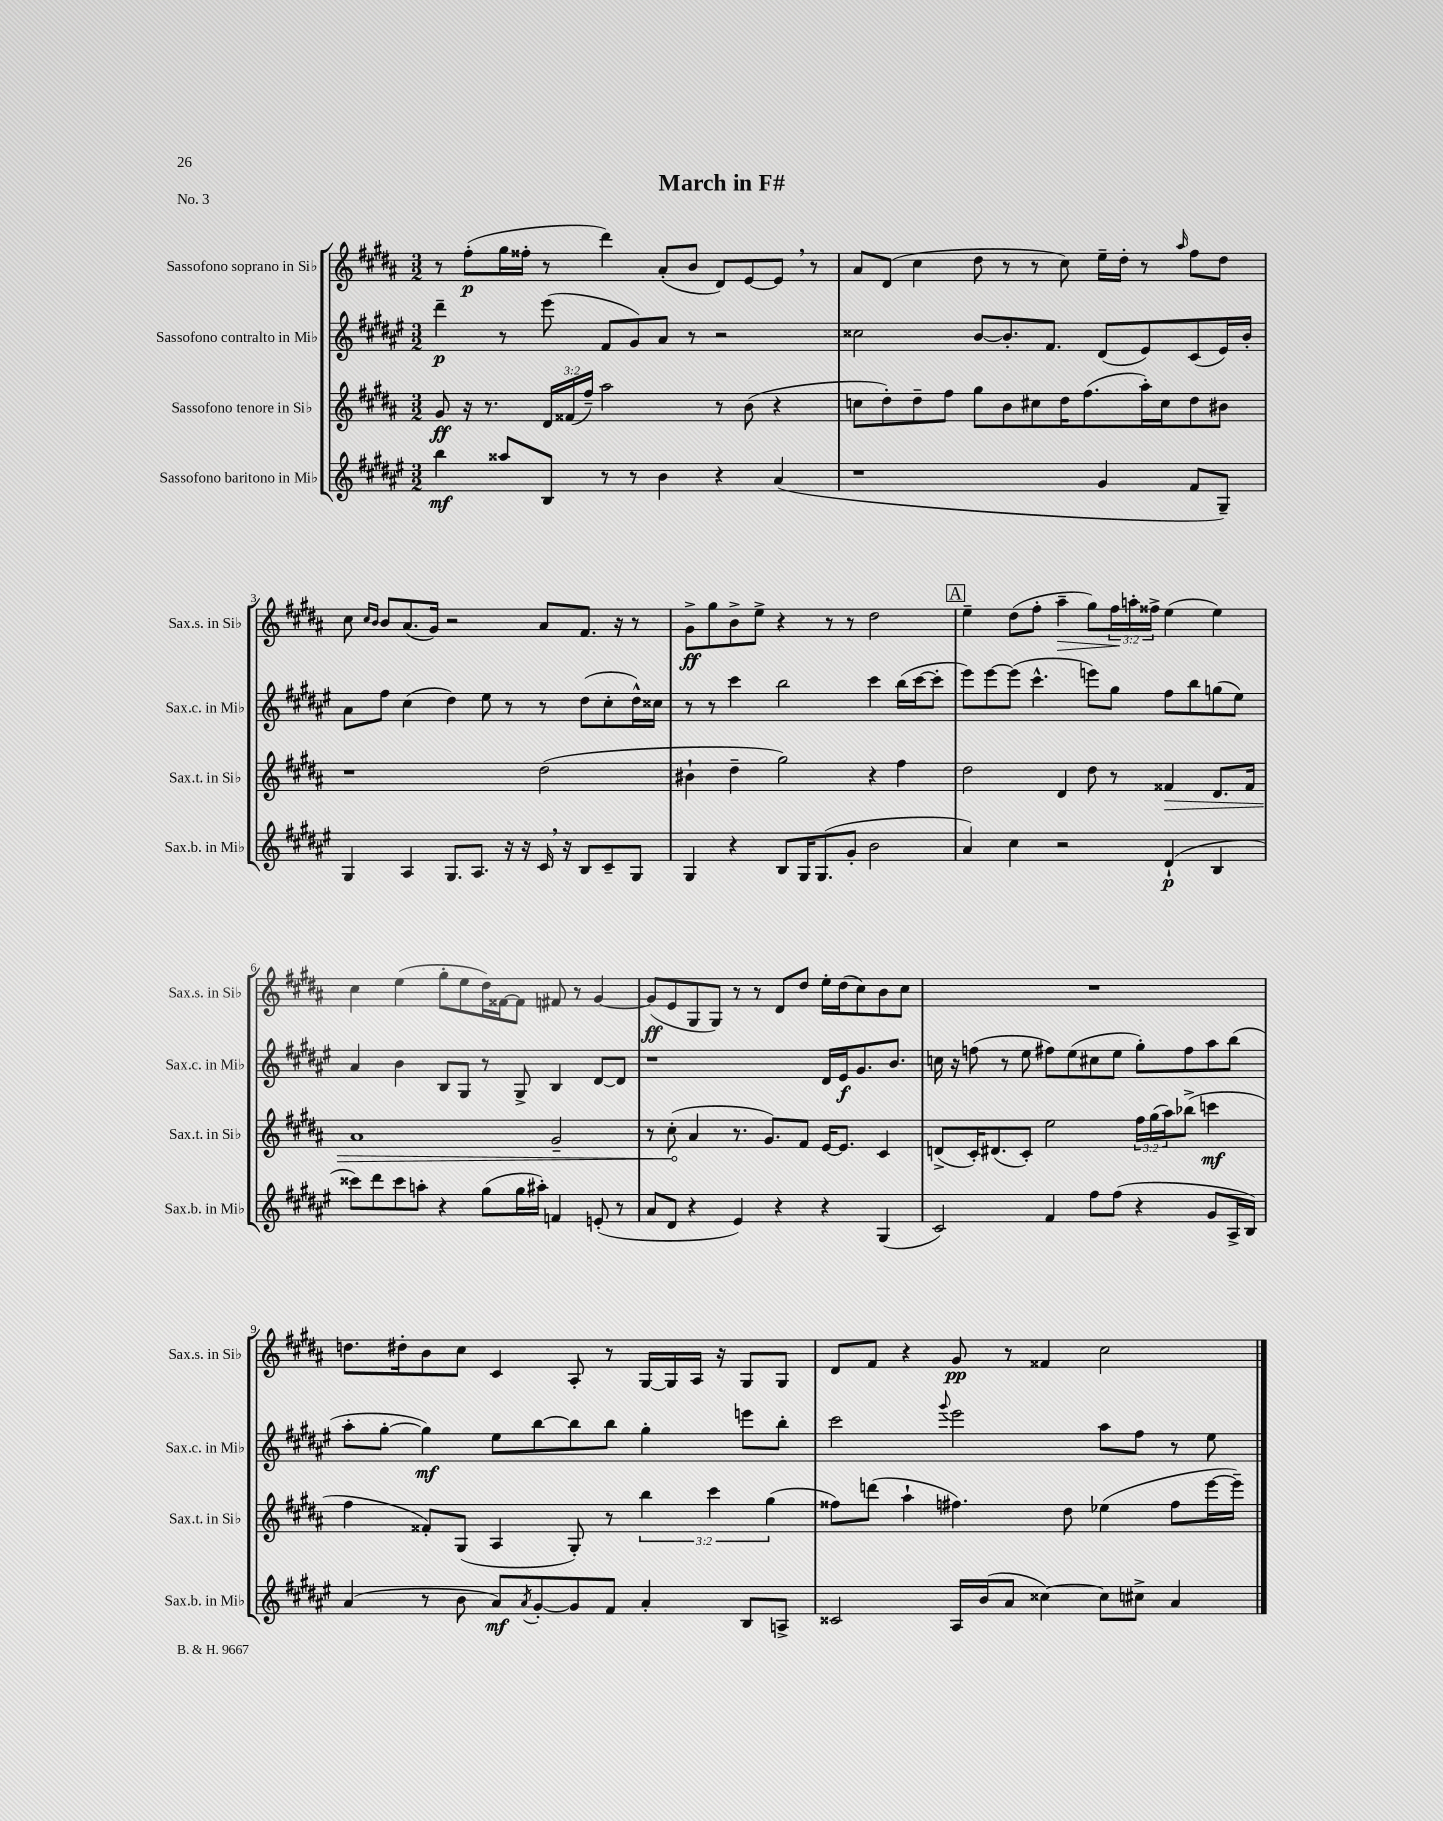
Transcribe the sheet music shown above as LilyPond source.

\header { title = "March in F#" piece = "No. 3" }
<<
\new StaffGroup <<
\new Staff = "s0" \with { instrumentName = "Sassofono soprano in Sib" shortInstrumentName = "Sax.s. in Sib" } {
    \clef treble \key b \major \numericTimeSignature \time 3/2 \override Staff.TupletNumber.text = #tuplet-number::calc-fraction-text
    r8 fis''8-.\p( gis''16 fisis''16-. r8 dis'''4) ais'8-.( b'8 dis'8) e'8~ e'8 \breathe r8 |
    ais'8 dis'8( cis''4 dis''8 r8 r8 cis''8) e''16-- dis''16-. r8 \grace { ais''16 } fis''8 dis''8 |
    cis''8 \grace { cis''16 b'16 } b'8 ais'8.( gis'16) r2 ais'8 fis'8. r16 r8 |
    gis'8->\ff gis''8 b'8-> e''8-> r4 r8 r8 dis''2 |
    \mark \markup { \box "A" } e''4-- dis''8( fis''8-. ais''4--\> gis''8) \tuplet 3/2 { fis''16\! a''16-. fisis''16-> } e''4( e''4) |
    cis''4 e''4( gis''8-. e''8 dis''16) fisis'16~ fisis'8 fis'8 r8 gis'4~ |
    gis'8\ff( e'8 gis8 gis8) r8 r8 dis'8 dis''8 e''16-. dis''16( cis''8) b'8 cis''8 |
    R1. |
    d''8. dis''16-. b'8 cis''8 cis'4 ais8-. r8 gis16~ gis16 ais16 r16 gis8 gis8 |
    dis'8 fis'8 r4 gis'8\pp r8 fisis'4 cis''2 \bar "|." |
}
\new Staff = "s1" \with { instrumentName = "Sassofono contralto in Mib" shortInstrumentName = "Sax.c. in Mib" } {
    \clef treble \key fis \major \numericTimeSignature \time 3/2
    dis'''4--\p r8 eis'''8( fis'8 gis'8) ais'8 r8 r2 |
    cisis''2 b'8~ b'8.-. fis'8. dis'8( eis'8) cis'8( eis'16) b'16-. |
    ais'8 fis''8 cis''4( dis''4) eis''8 r8 r8 dis''8( cis''8-. dis''16-^) cisis''16 |
    r8 r8 cis'''4 b''2 cis'''4 b''16( cis'''16~ cis'''8-. |
    \mark \markup { \box "A" } eis'''8) eis'''8~ eis'''8( cis'''4.-^ e'''8) gis''8 fis''8 b''8 g''8( eis''8) |
    ais'4 b'4 b8 gis8 r8 gis8-> b4 dis'8~ dis'8 |
    r1 dis'16 eis'16\f gis'8. b'8. |
    c''16 r16 f''8( r8 eis''8 fis''8) eis''8( cis''8 eis''8 gis''8-.) fis''8 ais''8 b''8( |
    ais''8-. gis''8~-. gis''4\mf) eis''8 b''8~ b''8 b''8 gis''4-. e'''8 b''8-. |
    cis'''2 \appoggiatura { gis'''8 } eis'''2 ais''8 fis''8 r8 eis''8 \bar "|." |
}
\new Staff = "s2" \with { instrumentName = "Sassofono tenore in Sib" shortInstrumentName = "Sax.t. in Sib" } {
    \clef treble \key b \major \numericTimeSignature \time 3/2 \override Staff.TupletNumber.text = #tuplet-number::calc-fraction-text
    gis'8\ff r16 r8. \tuplet 3/2 { dis'16 fisis'16( fis''16--) } ais''2 r8 b'8( r4 |
    c''8 dis''8-.) dis''8-- fis''8 gis''8 b'8 cis''8 dis''16 fis''8.( ais''16-.) cis''16 dis''8 bis'8 |
    r1 dis''2( |
    bis'4-! dis''4-- gis''2) r4 fis''4 |
    \mark \markup { \box "A" } dis''2 dis'4 dis''8 r8 \once \override Hairpin.circled-tip = ##t fisis'4\> dis'8. fisis'16 |
    ais'1 gis'2-- |
    r8 cis''8-.\!( ais'4 r8. gis'8.) fis'8 e'16~ e'8. cis'4 |
    d'8->( cis'16-.) dis'8.( cis'8-.) e''2 \tuplet 3/2 { fis''16 gis''16( ais''16) } bes''8->( c'''4\mf |
    fis''4 fisis'8-.) gis8( ais4 gis8-.) r8 \tuplet 3/2 { b''4 cis'''4 gis''4( } |
    fisis''8) d'''8( ais''4-! fis''4.) dis''8 ees''4( fis''8 e'''16~ e'''16--) \bar "|." |
}
\new Staff = "s3" \with { instrumentName = "Sassofono baritono in Mib" shortInstrumentName = "Sax.b. in Mib" } {
    \clef treble \key fis \major \numericTimeSignature \time 3/2
    b''4\mf aisis''8 b8 r8 r8 b'4 r4 ais'4( |
    r1 gis'4 fis'8 gis8--) |
    gis4 ais4 gis8. ais8. r16 r16 cis'16 \breathe r16 b8 cis'8-- gis8 |
    gis4 r4 b8 gis16 gis8.( gis'8-. b'2 |
    \mark \markup { \box "A" } ais'4) cis''4 r2 dis'4-!\p( b4 |
    cisis'''8) dis'''8 cisis'''8 a''8-. r4 gis''8( gis''16 ais''16-.) f'4 e'8-.( r8 |
    ais'8 dis'8 r4 eis'4) r4 r4 gis4( |
    cis'2) fis'4 fis''8 fis''8( r4 gis'8 ais16-> b16) |
    ais'4( r8 b'8 ais'8\mf) \acciaccatura { ais'8 } gis'8~-. gis'8 fis'8 ais'4-. b8 a8-> |
    cisis'2 ais16 b'16( ais'8 cisis''4~) cisis''8 cis''8-> ais'4 \bar "|." |
}
>>
>>
